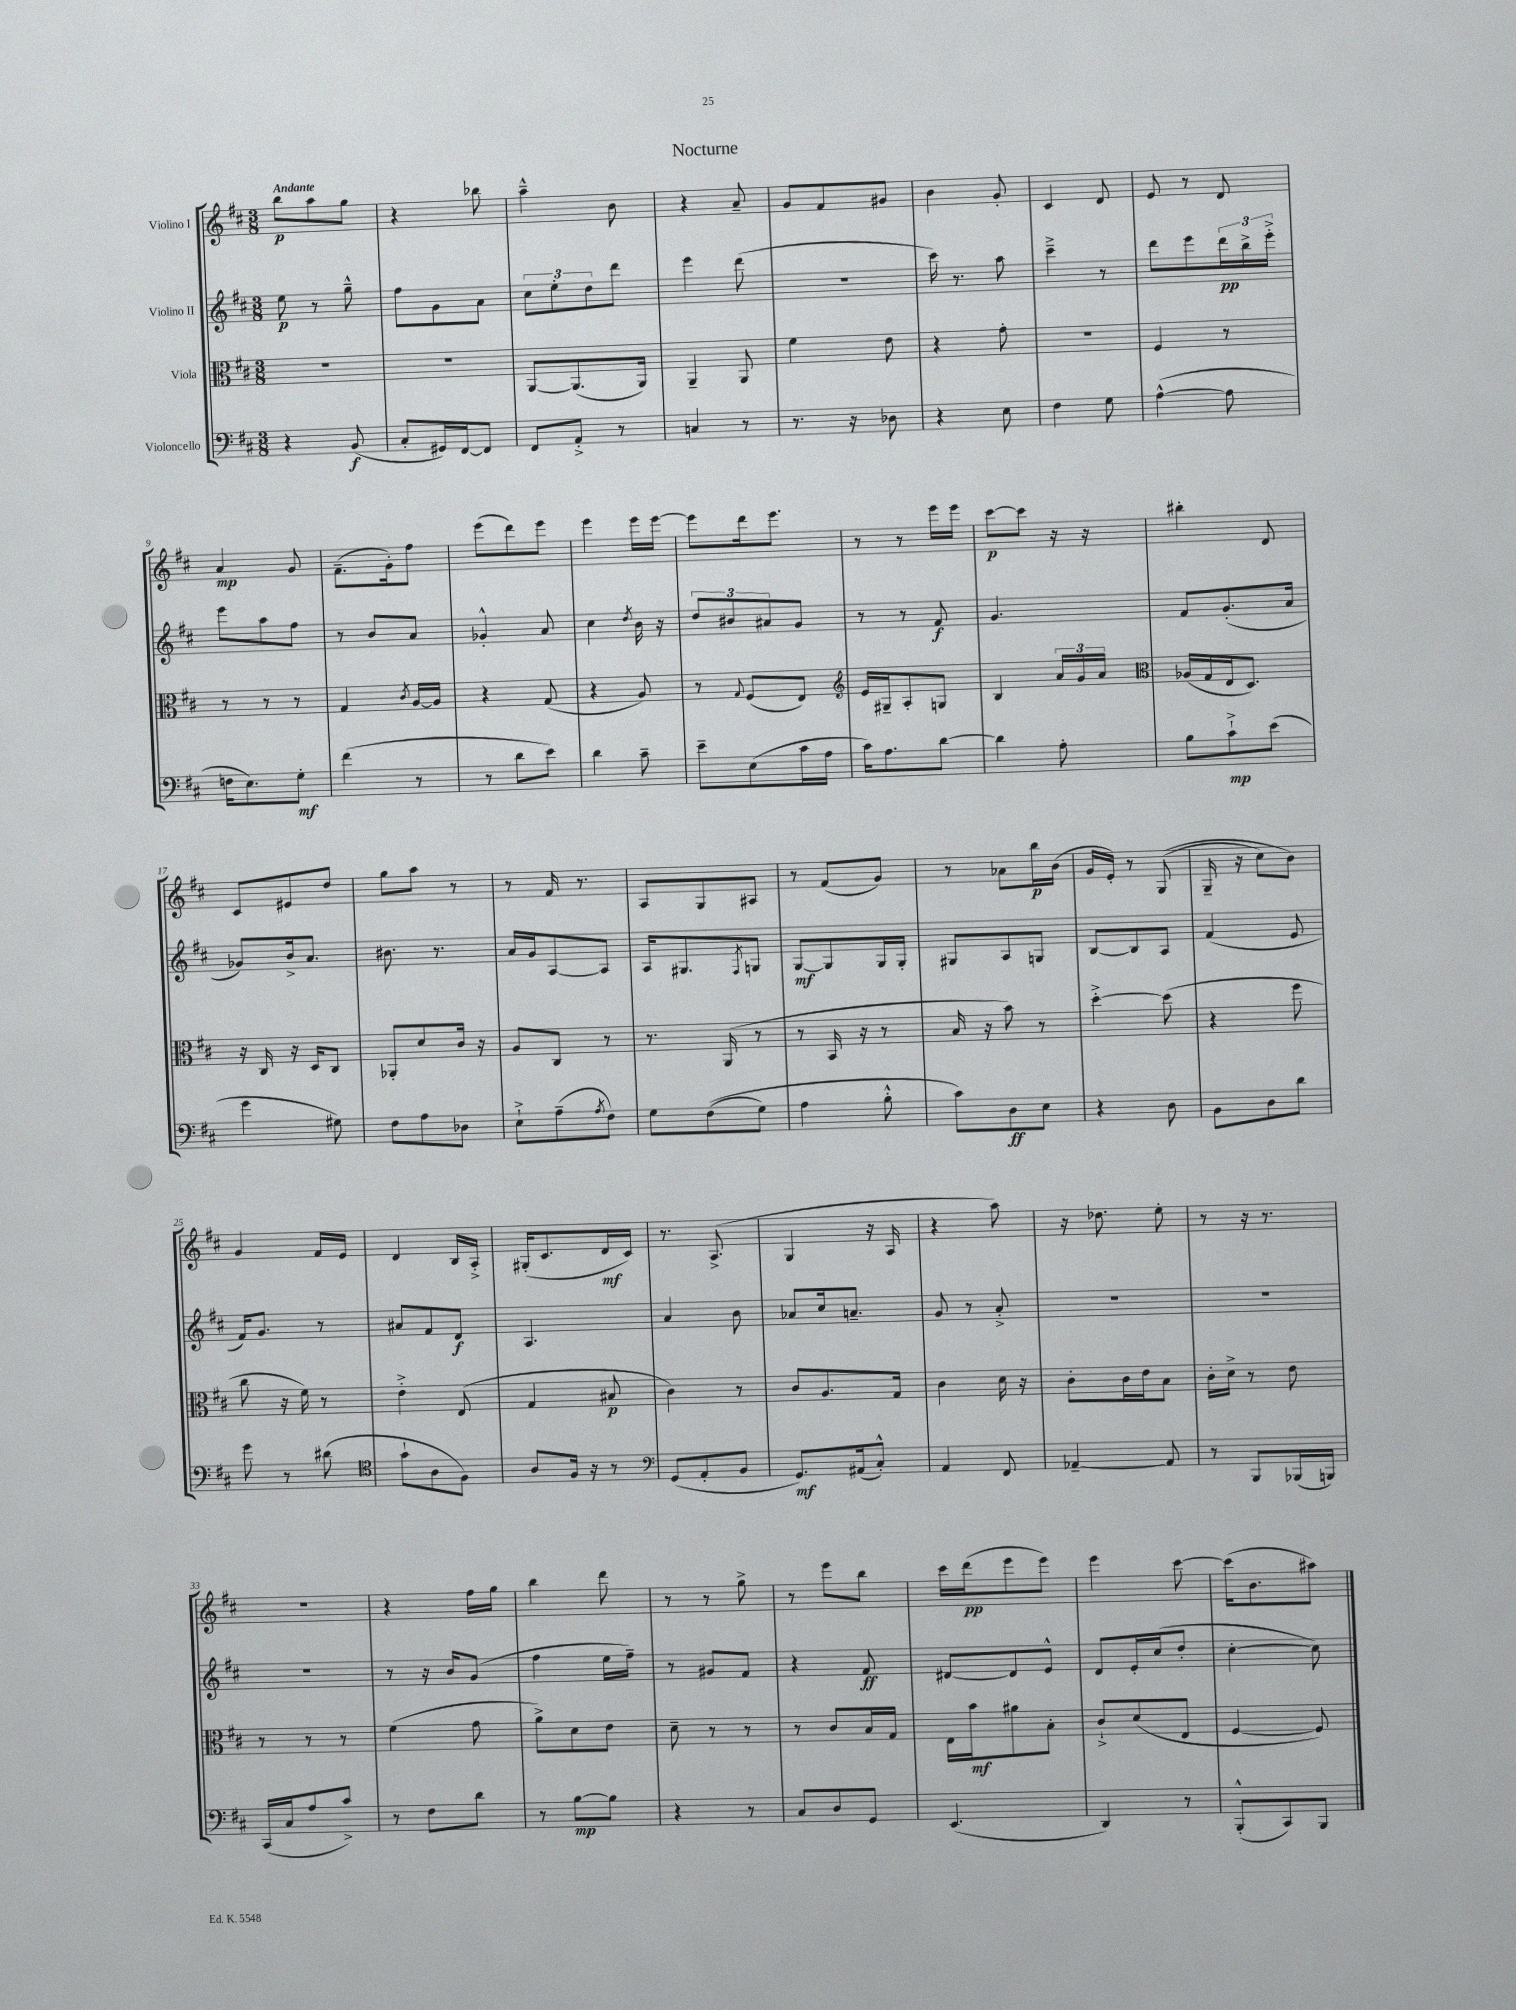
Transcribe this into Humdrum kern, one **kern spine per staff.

**kern	**kern	**kern	**kern
*staff4	*staff3	*staff2	*staff1
*clefF4	*clefC3	*clefG2	*clefG2
*k[f#c#]	*k[f#c#]	*k[f#c#]	*k[f#c#]
*M3/8	*M3/8	*M3/8	*M3/8
4r	4.r	8ee\	8bb\L
.	.	8r	8aa\
(8BB/	.	8gg~^^\	8gg\J
=	=	=	=
8C#'/L	4.r	8ff#\L	4r
16GG#/L)	.	8g\	.
[16FF#/J	.	.	.
8FF#/]J	.	8a\J	8bb-\
=	=	=	=
8FF#/L	[8AA/L	12cc#\L	4aa~^^\
.	.	12ee'\	.
8AA'^/J	(8.AA/]	.	.
.	.	12dd\	.
8r	.	8ddd\J	8b\
.	16AA/Jk)	.	.
=	=	=	=
4C/	4AA~/	4eee\	4r
8r	8AA/	(8ddd\	8a~/
=	=	=	=
8.r	4f#\	4.r	8g/L
.	.	.	8f#/
16r	.	.	.
8D-\	8e\	.	8g#/J
=	=	=	=
4r	4r	16ccc#\)	4b\
.	.	8.r	.
8E\	8g'\	8aa\	8g'/
=	=	=	=
4F#\	4.r	4ccc#~^\	4c#/
8G\	.	8r	8d/
=	=	=	=
([4A^^\	4F#/	8ddd\L	8e/
.	.	8eee\	8r
8A\]	8r	24ddd\L	8d/
.	.	24bb^\	.
.	.	24eee'^\JJ	.
=	=	=	=
16F\LK	8r	8eee\L	4a/
8.E\)	.	.	.
.	8r	8aa\	.
8G'\J	8r	8ff#\J	8g/
=	=	=	=
(4f#\	4G/	8r	(8.f#~\L
.	.	8b/L	.
.	.	.	16g'\k)
.	8qc#/	.	.
8r	[16A/LL	8a/J	8ff#\J
.	16A/]JJ	.	.
=	=	=	=
8r	4r	4g-'^^/	(8eee\L
8d\L	.	.	8ddd\)
8e\J)	(8G/	8a/	8eee\J
=	=	=	=
4d\	4r	4cc#\	4eee\
.	.	8qdd/	.
8c#~\	8A/)	16b\	16eee\LL
.	.	16r	[16eee\JJ
=	=	=	=
8e~\L	8r	12dd/L	8eee\]L
.	.	12b#/	.
.	8qqG/	.	.
(8E\	(8F#/L	.	16ddd\k
.	.	12a#/	.
.	.	.	8.eee\J
16c#\L	8E/J)	8g/J	.
16A\JJ	.	.	.
=	=	=	=
*	*clefG2	*	*
16c#\LK)	16e/LL	8r	8r
8.A\	16G#~/J	.	.
.	8A'/	8r	8r
[8d\J	8G/J	8f#/	16eee\LL
.	.	.	16eee\JJ
=	=	=	=
4d\]	4B/	4.g/	[8ccc#\L
.	.	.	8ccc#\]J
8A'\	24a/LL	.	16r
.	24g/	.	.
.	.	.	16r
.	24a/JJ	.	.
=	=	=	=
*	*clefC3	*	*
8B\L	(16A-/LL	8f#/L	4bb#'\
.	16G/	.	.
8c#`^\	16E/J	(8.g'/	.
.	8.D/J)	.	.
(8e\J	.	.	8d/
.	.	16a/Jk	.
=	=	=	=
4g\	16r	8g-/L)	8c#/L
.	16C#/	.	.
.	16r	16b^/k	8e#/
.	16D/LK	8.a/J	.
8G#\)	8C#/J	.	8dd/J
=	=	=	=
8F#\L	8AA-'/L	8.b#\	8gg\L
8A\	8d/	.	8aa\J
.	.	8.r	.
8D-\J	16c#/Jk	.	8r
.	16r	.	.
=	=	=	=
8E`^\L	8A/L	16a/LL	8r
.	.	16g/J	.
(8A~\	8C#/J	[8A/	16f#/
.	.	.	8.r
8qA/	.	.	.
8F#\J)	8r	8A/]J	.
=	=	=	=
8G\L	8.r	16A/LK	8A/L
.	.	8.G#/	.
&((8F#\	.	.	8G/
.	(16AA/	.	.
.	.	8qF#/	.
8G\J)	8r	8G/J	8A#/J
=	=	=	=
4A\	8r	[8G/L	8r
.	16BB/	8G/]	(8f#/L
.	16r	.	.
8B'^^\	8r	16G/L	8g/J)
.	.	16G'/JJ	.
=	=	=	=
8c#\L&)	16B/	8G#/L	8r
.	16r	.	.
8D\	8b\)	8A/	8a-\L
8E\J	8r	8G/J	16bb\L
.	.	.	(16b\JJ
=	=	=	=
4r	[4dd'^\	[8B/L	16g/LL
.	.	.	16e'/JJ)
.	.	8B/]	8r
8D\	(8dd\]	8A/J	&((8G/
=	=	=	=
8BB\L	4r	(4f#/	16G~/
.	.	.	16r
8D\	.	.	8cc#\L)
8d\J	8ff#\	8e/	8b\J&)
=	=	=	=
8g\	8cc#\	16f#/LK)	4g/
.	.	8.g/J	.
8r	16r	.	.
.	16f#\)	.	.
(8d#\	8r	8r	16f#/LL
.	.	.	16e/JJ
=	=	=	=
*clefC4	*	*	*
8g`\L	4e'^\	8a#/L	4d/
8A\	.	8f#/	.
8F#\J)	(8E/	8d/J	16B/LL
.	.	.	16A'^/JJ
=	=	=	=
8A/L	4G/	4.A/	(16G#'/LK
.	.	.	8.c#/
16F#/Jk	.	.	.
16r	.	.	.
8r	8B#/	.	16d/L
.	.	.	16c#/JJ)
=	=	=	=
*clefF4	*	*	*
(8GG/L	4c#\)	4a/	8.r
8AA'/	.	.	.
.	.	.	(8.A^/
8BB/J	8r	8b\	.
=	=	=	=
8.GG/L)	8c#/L	8a-/L	4G/
.	8.A/	16cc#/k	.
(16AA#/k	.	8.a~/J	.
8C#'^^/J)	.	.	16r
.	16G/Jk	.	16A/
=	=	=	=
4AA/	4c#\	8g/	4r
.	.	8r	.
8FF#/	16d\	8a'^/	8aa\)
.	16r	.	.
=	=	=	=
[4AA-~/	8c#'\L	4.r	16r
.	.	.	8.dd-\
.	16c#\L	.	.
.	16e\J	.	.
8AA-/]	8B\J	.	8ee'\
=	=	=	=
8r	16c#'\LL	4.r	8r
.	16d^\JJ	.	.
8BBB/L	8r	.	16r
.	.	.	8.r
(16BBB-/L	8e\	.	.
16BBB/JJ)	.	.	.
=	=	=	=
(16CC#/LL	8r	4.r	4.r
16C#/J	.	.	.
8A/	8r	.	.
8c#^/J)	8r	.	.
=	=	=	=
8r	(4f#\	8r	4r
8F#\L	.	16r	.
.	.	16b/LK	.
8d\J	8g\	(8g/J	16ff#\LL
.	.	.	16gg\JJ
=	=	=	=
8r	8a^\L)	4ff#\	4bb\
[8B\L	8d\	.	.
8B\]J	8e\J	16ee\LL	8ddd\
.	.	16ff#~\JJ)	.
=	=	=	=
4r	8d~\	8r	8r
.	8r	8g#/L	8r
8r	8r	8f#/J	8gg^\
=	=	=	=
8C#/L	8r	4r	8r
8D/	8c#/L	.	8eee\L
8GG/J	16B/L	8f#/	8bb\J
.	16G/JJ	.	.
=	=	=	=
(4.EE/	16E\LL	[8d#/L	16ccc#\LL
.	16b\J	.	(16ddd\J
.	8a#\	8d#/]	8eee\
.	8B'\J	8e^^/J	8eee\J)
=	=	=	=
4DD/)	8c#`^/L	8d/L	4eee\
.	(8d/	16e'/L	.
.	.	(16cc#/J	.
8r	8E/J	8dd'/J	[8ccc#\
=	=	=	=
(8BBB'^^/L	[4F#/	[4cc#'\	(16ccc#\]LK
.	.	.	8.b\
8CC#/)	.	.	.
8BBB/J	8F#/])	8cc#\])	8aa#\J)
==	==	==	==
*-	*-	*-	*-
